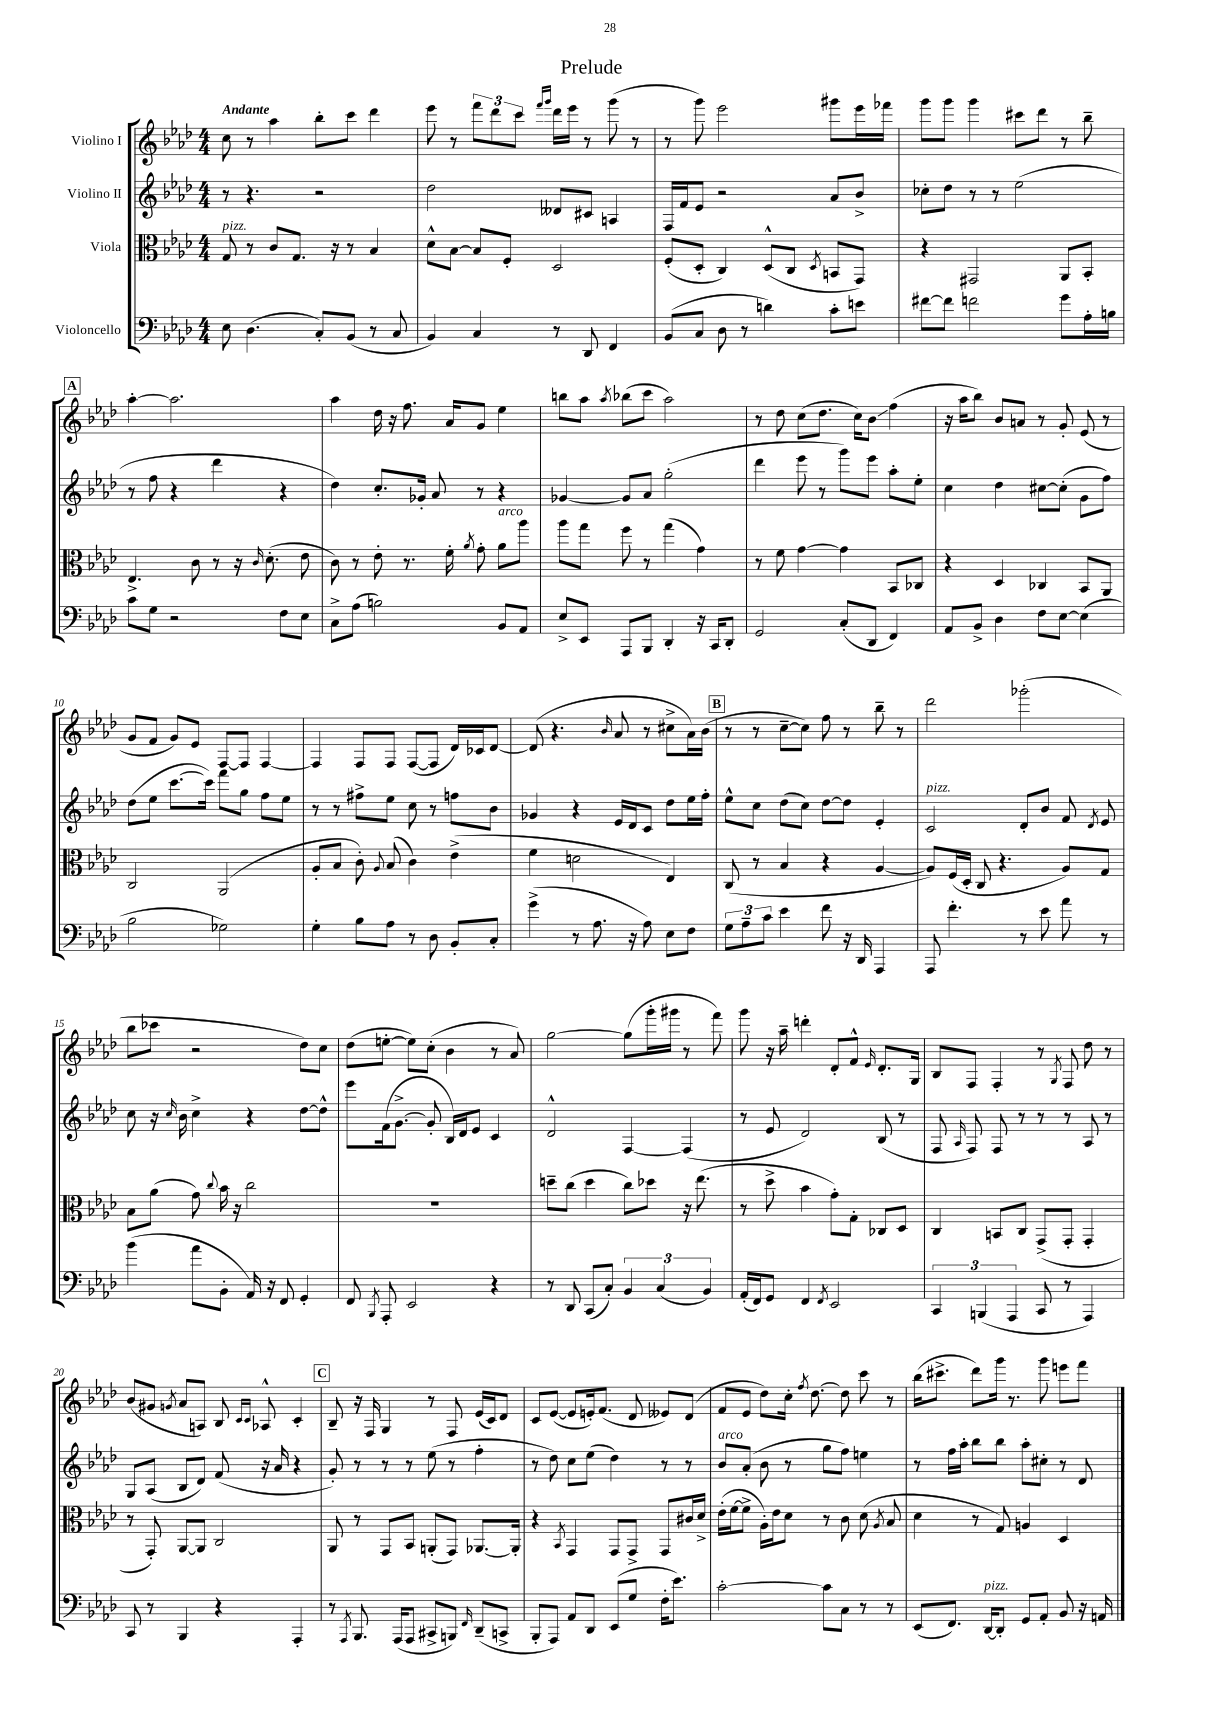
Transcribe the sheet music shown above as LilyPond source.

\header { title = "Prelude" }
<<
\new StaffGroup <<
\new Staff = "s0" \with { instrumentName = "Violino I" } {
    \clef treble \key aes \major \numericTimeSignature \time 4/4 \tempo "Andante"
    \autoBeamOff c''8 r8 aes''4 bes''8[-. c'''8] des'''4 |
    ees'''8 r8 \tuplet 3/2 { f'''8[ des'''8 c'''8] } \grace { f'''16[ g'''16] } des'''16[ ees'''16] r8 g'''8( r8 |
    r8 g'''8) ees'''2 gis'''8[ ees'''16 fes'''16] |
    g'''8[ g'''8] g'''4 cis'''8[ des'''8] r8 bes''8-- |
    \mark \markup { \box "A" } aes''4~-. aes''2. |
    aes''4 des''16 r16 f''8. aes'16[ g'8] ees''4 |
    b''8[ aes''8] \acciaccatura { aes''8 } bes''8[( c'''8] aes''2) |
    r8 des''8 c''8[( des''8.] c''16[) bes'8]\glissando f''4( |
    r16 aes''16[ bes''8]) bes'8[ a'8] r8 g'8-. ees'8( r8 |
    g'8[ f'8] g'8[) ees'8] f8[~ f8] f4~ |
    f4 f8[ f8] f8[~( f8] des'16[) ces'16 des'8]~ |
    des'8( r4. \grace { bes'16 } aes'8 r8 cis''8[-> aes'16) bes'16]( |
    \mark \markup { \box "B" } r8 r8 c''8[~-- c''8]) f''8 r8 bes''8-- r8 |
    des'''2 ges'''2-.( |
    bes''8[ ces'''8] r2 des''8[) c''8] |
    des''8[( e''8]~-. e''8[) c''8]-.( bes'4 r8 aes'8) |
    g''2~ g''8[( g'''16-. gis'''16] r8 f'''8) |
    g'''8 r16 aes''16-- d'''4-. des'8[-. f'8]-^ \grace { ees'16 } des'8.[-. g16] |
    bes8[ f8] f4-. r8 \acciaccatura { g8 } f8 des''8 r8 |
    bes'8[( gis'8] \acciaccatura { g'8 } aes'8[ a8]) bes8 \grace { c'16[ c'16] } aes8-^ c'4-. |
    \mark \markup { \box "C" } bes8-- r16 f16 g4 r8 f8 ees'16[( c'16) des'8] |
    c'8[ ees'8]~( ees'8[ e'16-.) f'8.]( des'8 eeses'8[) des'8]( |
    f'8[ ees'8] des''8[) c''16]-. \acciaccatura { f''8 } des''8.~ des''8 c'''8 r8 |
    bes''16[( cis'''8.]-> des'''8[) g'''16] r8. g'''8 e'''8[ f'''8] \bar "|." |
}
\new Staff = "s1" \with { instrumentName = "Violino II" } {
    \clef treble \key aes \major \numericTimeSignature \time 4/4
    \autoBeamOff r8 r4. r2 |
    des''2 deses'8[ cis'8] a4 |
    f16[ f'16 ees'8] r2 aes'8[ bes'8]-> |
    ces''8[-. des''8] r8 r8 ees''2( |
    \mark \markup { \box "A" } r8 f''8 r4 des'''4 r4 |
    des''4) c''8.[-. ges'16]-. aes'8 r8 r4 |
    ges'4~ ges'8[ aes'8] g''2-.( |
    des'''4 ees'''8 r8 g'''8[) ees'''8] aes''8[-. ees''8]-. |
    c''4 des''4 cis''8[~ cis''8]-.( g'8[ f''8]) |
    des''8[( ees''8] c'''8.[~ c'''16]) f'''8[ g''8] f''8[ ees''8] |
    r8 r8 fis''8[-> ees''8] c''8 r8 f''8[ bes'8] |
    ges'4 r4 ees'16[ des'16 c'8] des''8[ ees''16 f''16]-. |
    \mark \markup { \box "B" } ees''8[-^ c''8] des''8[( c''8]) des''8[~ des''8] ees'4-. |
    c'2^\markup { \italic "pizz." } des'8[-. bes'8] f'8 \acciaccatura { des'8 } ees'8 |
    c''8 r16 \grace { c''16 } bes'16 c''4-> r4 des''8[~ des''8]-^ |
    ees'''8[ f'16( g'8.]~-> g'8-. bes16[) des'16 ees'8] c'4 |
    des'2-^ f4~ f4( |
    r8 ees'8 des'2) bes8( r8 |
    f8 \grace { aes16 } f8) f8 r8 r8 r8 aes8 r8 |
    g8[ aes8]( bes8[ des'8]) f'8( r16 aes'16 r4 |
    \mark \markup { \box "C" } g'8-.) r8 r8 r8 ees''8( r8 f''4-. |
    r8 des''8) c''8[ ees''8]( des''4) r8 r8 |
    bes'8[^\markup { \italic "arco" } aes'8]-.( bes'8 r8 g''8[ f''8]) e''4 |
    r8 f''16[ aes''16]-. bes''8[ bes''8] aes''8[-. cis''8]-. r8 des'8 \bar "|." |
}
\new Staff = "s2" \with { instrumentName = "Viola" } {
    \clef alto \key aes \major \numericTimeSignature \time 4/4
    \autoBeamOff g8^\markup { \italic "pizz." } r8 c'8[ g8.] r16 r8 bes4 |
    des'8[-^ bes8]~ bes8[ f8]-. des2 |
    f8[-.( des8]-. c4) des8[-^( c8] \acciaccatura { des8 } b,8[ g,8]) |
    r4 gis,2 aes,8[ bes,8]-. |
    \mark \markup { \box "A" } ees4.-> c'8 r8 r16 \grace { c'16 } des'8.-.( ees'8 |
    c'8) r8 ees'8-. r8. f'16-. \acciaccatura { aes'8 } g'8-. aes'8[^\markup { \italic "arco" } aes''8] |
    aes''8[ g''8] f''8 r8 g''4( g'4) |
    r8 f'8 g'4~ g'4 bes,8[ ces8] |
    r4 des4 ces4 bes,8[ aes,8] |
    c2 aes,2( |
    aes8[-. bes8] c'8-.) \appoggiatura { aes8 } bes8( c'4) ees'4->( |
    f'4 d'2 ees4) |
    \mark \markup { \box "B" } c8( r8 bes4 r4 aes4~ |
    aes8[) f16( des16]-. c8 r4. aes8[) g8] |
    bes8[ aes'8]( g'8) \appoggiatura { c''8 } bes'16 r16 c''2 |
    R1 |
    d''8[-- c''8]( d''4 c''8[) des''8] r16 ees''8.( |
    r8 des''8-> bes'4 g'8[-.) g8]-. ces8[ des8] |
    c4 b,8[ c8] g,8[->( g,8]-. g,4-. |
    r8 g,8-.) aes,8[~ aes,8] c2 |
    \mark \markup { \box "C" } aes,8 r8 g,8[ bes,8] a,8[-.( g,8]) aes,8.[~ aes,16]-. |
    r4 \acciaccatura { bes,8 } g,4 g,8[ g,8]-> g,8[ cis'16 des'16]-> |
    ees'16[-.( f'16~ f'8]-> aes16[-.) ees'16 des'8] r8 c'8 des'8( \acciaccatura { aes8 } bes8 |
    des'4 r8 g8) a4 des4 \bar "|." |
}
\new Staff = "s3" \with { instrumentName = "Violoncello" } {
    \clef bass \key aes \major \numericTimeSignature \time 4/4
    \autoBeamOff ees8 des4.( c8[-.) bes,8]( r8 c8 |
    bes,4) c4 r8 des,8 f,4 |
    bes,8[( c8] des8 r8 d'4) c'8[-. e'8] |
    fis'8[~ fis'8] f'2 g'8[ aes16-. b16] |
    \mark \markup { \box "A" } c'8[ g8] r2 f8[ ees8] |
    c8[-> aes8]( b2) bes,8[ aes,8] |
    ees8[-> ees,8] aes,,8[ bes,,8] des,4-. r16 c,16[ des,8]-. |
    g,2 c8[-.( des,8] f,4) |
    aes,8[ bes,8]-> des4 f8[ ees8]~ ees4( |
    bes2 ges2) |
    g4-. bes8[ aes8] r8 des8 bes,8[-. c8]-. |
    g'4->( r8 aes8. r16 aes8) ees8[ f8] |
    \mark \markup { \box "B" } \tuplet 3/2 { g8[ aes8-- c'8] } ees'4 f'8 r16 des,16 aes,,4 |
    aes,,8 f'4.-. r8 ees'8 aes'8 r8 |
    bes'4( aes'8[ bes,8]-. aes,16) r16 f,8 g,4-. |
    f,8 \acciaccatura { bes,,8 } aes,,8-. ees,2 r4 |
    r8 des,8 c,8[( c8]-.) \tuplet 3/2 { bes,4 c4( bes,4) } |
    aes,16[-.( f,16) g,8] f,4 \acciaccatura { f,8 } ees,2 |
    \tuplet 3/2 { c,4 b,,4( aes,,4 } c,8 r8 aes,,4) |
    c,8 r8 bes,,4 r4 aes,,4-. |
    \mark \markup { \box "C" } r8 \acciaccatura { aes,,8 } bes,,8. aes,,16[( aes,,8] cis,8[-> b,,8]) \grace { f,16 } des,8[--( c,8]-> |
    bes,,8[-. aes,,8]) aes,8[ des,8] ees,8[( g8] f16[-. ees'8.]) |
    c'2~-. c'8[ c8] r8 r8 |
    ees,8[( f,8.]) des,16[~^\markup { \italic "pizz." } des,8]-. g,8[ aes,8]-. bes,8 r16 a,16 \bar "|." |
}
>>
>>
